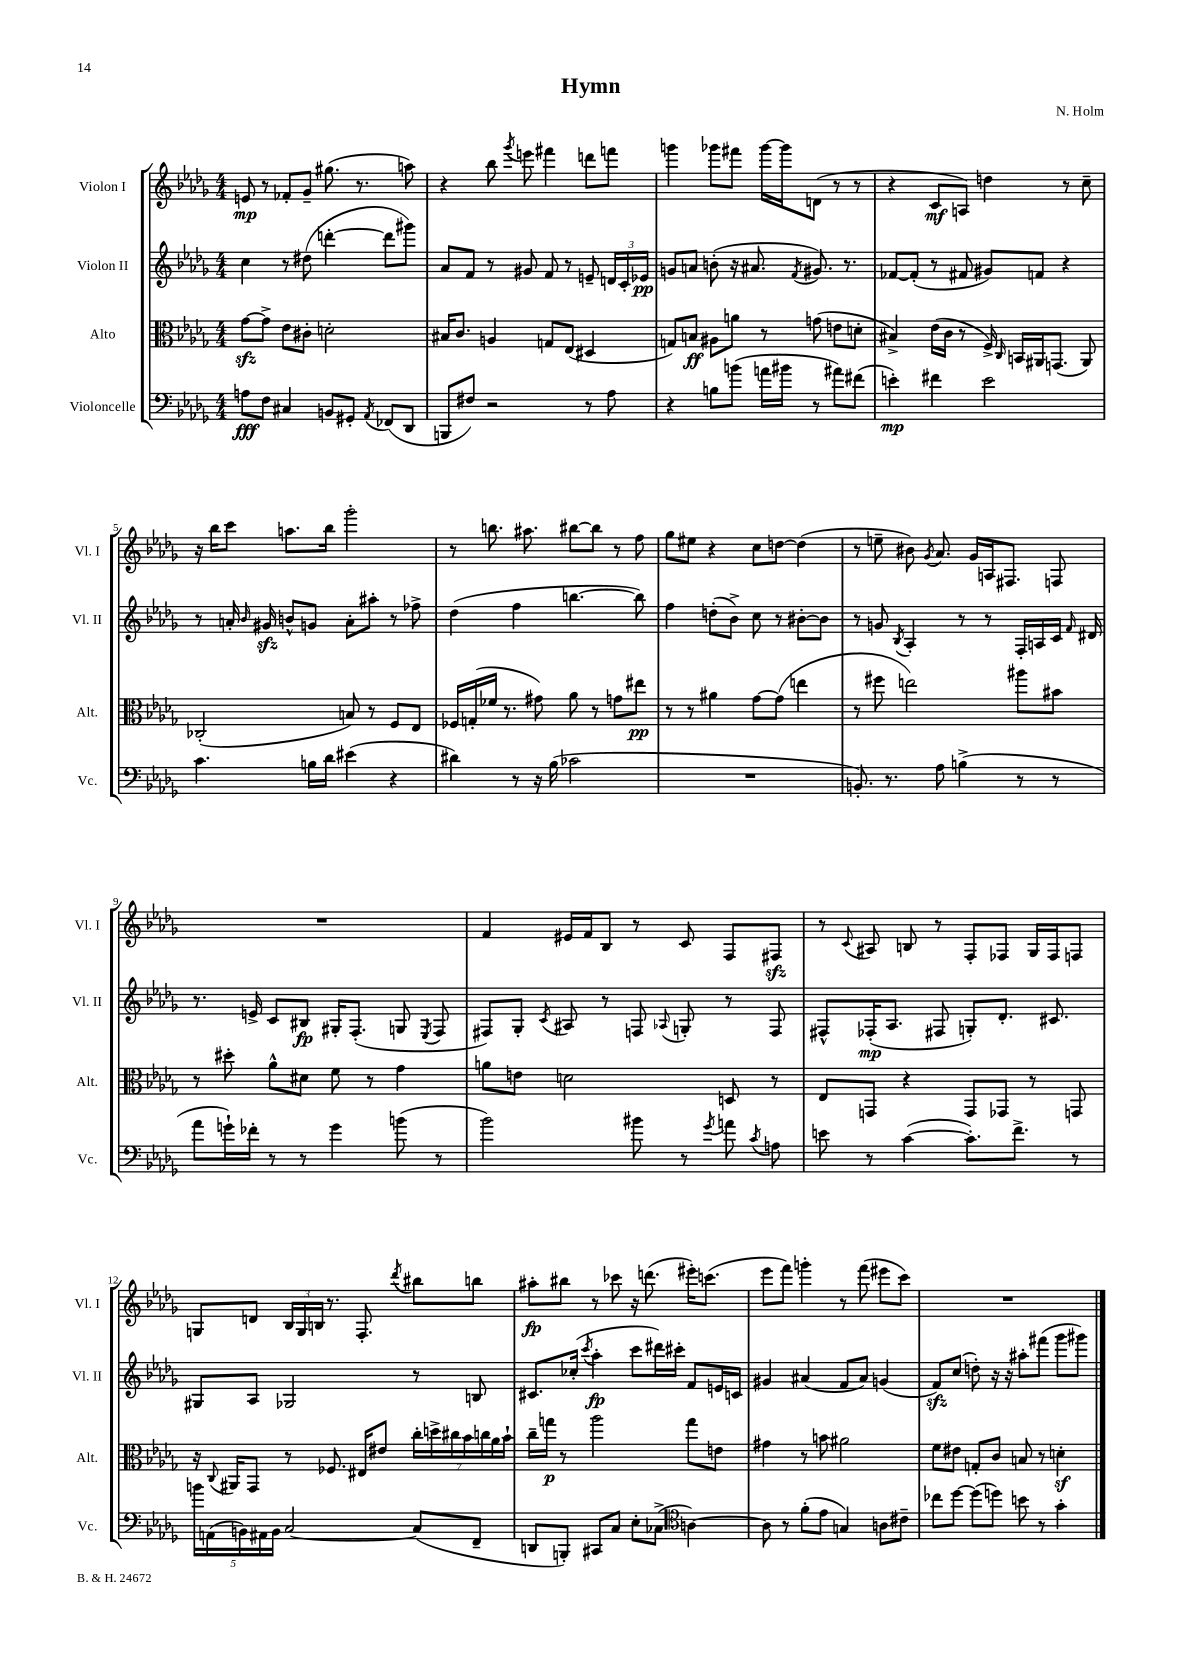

**kern	**dynam	**kern	**dynam	**kern	**dynam	**kern	**dynam
*part4	*part4	*part3	*part3	*part2	*part2	*part1	*part1
*staff4	*staff4	*staff3	*staff3	*staff2	*staff2	*staff1	*staff1
*I"Violoncelle	*	*I"Alto	*	*I"Violon II	*	*I"Violon I	*
*I'Vc.	*	*I'Alt.	*	*I'Vl. II	*	*I'Vl. I	*
*clefF4	*	*clefC3	*	*clefG2	*	*clefG2	*
*k[b-e-a-d-g-]	*	*k[b-e-a-d-g-]	*	*k[b-e-a-d-g-]	*	*k[b-e-a-d-g-]	*
*M4/4	*	*M4/4	*	*M4/4	*	*M4/4	*
=1	=1	=1	=1	=1	=1	=1	=1
8An\L	fff	[8g-zz\L	.	4cc\	.	8en/	mp
8F\J	.	8g-^\J]	.	.	.	8r	.
4C#X/	.	8e-\L	.	8r	.	8f-X'/L	.
.	.	8c#X'\J	.	(8dd#X\	.	8g-~/J	.
8BBn/L	.	2dn'\	.	[4dddn'\	.	(8.gg#X\	.
8GG#X'/J	.	.	.	.	.	.	.
.	.	.	.	.	.	8.r	.
8qAA-/	.	.	.	.	.	.	.
(8FF-X/L	.	.	.	8ddd\L]	.	.	.
8DD-/J	.	.	.	8ggg#X\J)	.	8aan\)	.
=2	=2	=2	=2	=2	=2	=2	=2
8BBBn/L	.	16B#X/KL	.	8a-/L	.	4r	.
.	.	8.c/J	.	.	.	.	.
8F#X/J)	.	.	.	8f/J	.	.	.
2r	.	4An/	.	8r	.	8bb-\	.
.	.	.	.	.	.	8qggg-/	.
.	.	.	.	8g#X/	.	8eeen\	.
.	.	8Gn/L	.	8f/	.	4fff#X\	.
.	.	(8E-/J	.	8r	.	.	.
8r	.	4D#X/	.	8en~/	.	8dddn\L	.
8A-\	.	.	.	24dn/LL	.	8fffn\J	.
.	.	.	.	24c'/	.	.	.
.	.	.	.	24e-X/JJ	pp	.	.
=3	=3	=3	=3	=3	=3	=3	=3
4r	.	8Gn/L)	.	8gn/L	.	4gggn\	.
.	.	8Bn/J	ff	8an/J	.	.	.
8Bn\L	.	8A#X\L	.	(8bn'\	.	8ggg-X\L	.
(8bn\J	.	8an\J	.	16r	.	8fff#X\J	.
.	.	.	.	8.a#X/	.	.	.
16an\LL	.	8r	.	.	.	[16ggg-\LL	.
16b#X\JJ	.	.	.	.	.	16ggg-\J]	.
.	.	.	.	8qf/	.	.	.
8r	.	(8gn\	.	8.g#X/)	.	(8dn\J	.
8a#X\L)	.	8en\L	.	.	.	8r	.
.	.	.	.	8.r	.	.	.
(8f#X\J	.	8dn'\J	.	.	.	8r	.
=4	=4	=4	=4	=4	=4	=4	=4
4en'\)	mp	4B#X^/)	.	[8f-X/L	.	4r	.
.	.	.	.	(8f-'/J]	.	.	.
4f#X\	.	(16e-\LL	.	8r	.	8c/L	mf
.	.	16c\JJ	.	.	.	.	.
.	.	8r	.	8f#X/	.	8An/J)	.
2e\	.	16F^/)	.	8g#X/L)	.	4ddn\	.
.	.	16qqC/	.	.	.	.	.
.	.	16BBn/LL	.	.	.	.	.
.	.	16AA#X/J	.	8fn/J	.	.	.
.	.	(8.GGn/J	.	.	.	.	.
.	.	.	.	4r	.	8r	.
.	.	8AA#/)	.	.	.	8cc~\	.
!!LO:LB:g=z
=5	=5	=5	=5	=5	=5	=5	=5
4.c\	.	(2C-X'/	.	8r	.	16r	.
.	.	.	.	.	.	16bb-\KL	.
.	.	.	.	16an'/	.	8ccc\J	.
.	.	.	.	16qqb-/	.	.	.
.	.	.	.	16g#Xzz/	.	.	.
.	.	.	.	8bn^^/L	.	8.aan\L	.
16Bn\LL	.	.	.	8gn/J	.	.	.
16d-\JJ	.	.	.	.	.	16bb-\Jk	.
(4e#X\	.	8Bn/)	.	8a'\L	.	2ggg-'\	.
.	.	8r	.	8aa#X'\J	.	.	.
4r	.	8F/L	.	8r	.	.	.
.	.	8E-/J	.	8ff-X^\	.	.	.
=6	=6	=6	=6	=6	=6	=6	=6
4d#X\)	.	16F-X/LL	.	(4dd-\	.	8r	.
.	.	(16Gn'/	.	.	.	.	.
.	.	16f-X/JJ	.	.	.	8.bbn\	.
.	.	8.r	.	.	.	.	.
8r	.	.	.	4ff\	.	.	.
.	.	.	.	.	.	8.aa#X\	.
16r	.	8g#X\)	.	.	.	.	.
(16B-\	.	.	.	.	.	.	.
2c-X\	.	8a-\	.	[4.bbn\	.	[8bb#X\L	.
.	.	8r	.	.	.	8bb#\J]	.
.	.	8gn\L	.	.	.	8r	.
.	.	8ee#X\J	pp	8bb\])	.	8ff\	.
=7	=7	=7	=7	=7	=7	=7	=7
1r	.	8r	.	4ff\	.	8gg-\L	.
.	.	8r	.	.	.	8ee#X\J	.
.	.	4a#X\	.	(8ddn'\L	.	4r	.
.	.	.	.	8b-^\J)	.	.	.
.	.	[8g-\L	.	8cc\	.	8cc\L	.
.	.	(8g-\J]	.	8r	.	[8ddn\J	.
.	.	4een\	.	[8b#X'\L	.	(4dd\]	.
.	.	.	.	8b#\J]	.	.	.
=8	=8	=8	=8	=8	=8	=8	=8
8.BBn'/)	.	8r	.	8r	.	8r	.
.	.	8ff#X\	.	8gn/	.	8een~\	.
8.r	.	.	.	.	.	.	.
.	.	.	.	8qB-/	.	.	.
.	.	2een\)	.	4A-'/	.	8b#X\)	.
.	.	.	.	.	.	8qg-/	.
8A-\	.	.	.	.	.	8.a-/	.
(4Bn^\	.	.	.	8r	.	.	.
.	.	.	.	.	.	16g-/LL	.
.	.	.	.	8r	.	16An/J	.
.	.	.	.	.	.	8.F#X/J	.
8r	.	8aa#X\L	.	16F'/LL	.	.	.
.	.	.	.	16An/	.	.	.
8r	.	8b#X\J	.	16c/JJ	.	8Fn/	.
.	.	.	.	16qqf/	.	.	.
.	.	.	.	16d#X/	.	.	.
!!LO:LB:g=z
=9	=9	=9	=9	=9	=9	=9	=9
8a-\L	.	8r	.	8.r	.	1r	.
16gn`\L)	.	8dd#X'\	.	.	.	.	.
16f-X'\JJ	.	.	.	16en^/	.	.	.
8r	.	8a-^^\L	.	8c/L	.	.	.
8r	.	8d#X\J	.	8B#X/J	fp	.	.
4g\	.	8f\	.	16G#X'/KL	.	.	.
.	.	.	.	(8.F'/J	.	.	.
.	.	8r	.	.	.	.	.
(8bn\	.	4g-\	.	8Gn/	.	.	.
.	.	.	.	8qE-/	.	.	.
8r	.	.	.	8F/	.	.	.
=10	=10	=10	=10	=10	=10	=10	=10
2b-\)	.	8an\L	.	8F#X/L)	.	4f/	.
.	.	8en\J	.	8G-'/J	.	.	.
.	.	.	.	8qc/	.	.	.
.	.	2dn\	.	8A#X/	.	16e#X/LL	.
.	.	.	.	.	.	16f/J	.
.	.	.	.	8r	.	8B-/J	.
8b#X\	.	.	.	8Fn/	.	8r	.
.	.	.	.	8qqA-X/	.	.	.
8r	.	.	.	8Gn'/	.	8c/	.
8qg-/	.	.	.	.	.	.	.
8an\	.	8Dn/	.	8r	.	8F/L	.
8qc/	.	.	.	.	.	.	.
8An\	.	8r	.	8F/	.	8F#Xzz/J	.
=11	=11	=11	=11	=11	=11	=11	=11
8en\	.	8E-/L	.	8F#X^^/L	.	8r	.
.	.	.	.	.	.	8qqc/	.
8r	.	8GGn/J	.	(16F-X'/K	mp	8A#X/	.
.	.	.	.	8.A-/J	.	.	.
([4c\	.	4r	.	.	.	8Bn/	.
.	.	.	.	8F#X/	.	8r	.
8.c'\L])	.	8GG/L	.	8Gn'/L)	.	8F'/L	.
.	.	8GG-X/J	.	8.d-'/J	.	8F-X/J	.
8.f^\J	.	.	.	.	.	.	.
.	.	8r	.	.	.	16G-/LL	.
.	.	.	.	8.c#X/	.	16F-/J	.
8r	.	8GGn/	.	.	.	8Fn/J	.
!!LO:LB:g=z
=12	=12	=12	=12	=12	=12	=12	=12
20bn\LL	.	16r	.	8G#X/L	.	8Gn/L	.
(20AAn\	.	.	.	.	.	.	.
.	.	8qqC/	.	.	.	.	.
.	.	16AA#X/KL	.	.	.	.	.
20BBn\)	.	.	.	.	.	.	.
.	.	8GG-/J	.	8A-/J	.	8dn/J	.
20AA#X\	.	.	.	.	.	.	.
20BB\JJ	.	.	.	.	.	.	.
[2C/	.	8r	.	2G-X/	.	24B-/LL	.
.	.	.	.	.	.	24G/	.
.	.	.	.	.	.	24Bn/JJ	.
.	.	8.F-X/	.	.	.	8.r	.
.	.	16E#X/KL	.	.	.	8.F'/	.
.	.	8e#X/J	.	.	.	.	.
.	.	.	.	.	.	8qddd-/	.
(8C/L]	.	28cc'\LL	.	8r	.	8bb#X\L	.
.	.	28ddn^\	.	.	.	.	.
.	.	28cc#X\	.	.	.	.	.
.	.	28b-\	.	.	.	.	.
8FF~/J	.	.	.	8Bn/	.	8bbn\J	.
.	.	28ccn\	.	.	.	.	.
.	.	28a-\	.	.	.	.	.
.	.	28b-`\JJ	.	.	.	.	.
=13	=13	=13	=13	=13	=13	=13	=13
8DDn/L	.	16cc~\LL	.	8.c#X/L	.	8aa#X'\L	fp
.	.	16ggn\JJ	p	.	.	.	.
8BBBn'/J)	.	8r	.	.	.	8bb#X\J	.
.	.	.	.	(16cc-X'/Jk	.	.	.
.	.	.	.	8qccc/	.	.	.
8CC#X/L	.	2aa-\	.	4aa-'\	fp	8r	.
8C/J	.	.	.	.	.	8ccc-X\	.
8E-'\L	.	.	.	8ccc\L	.	16r	.
.	.	.	.	.	.	(8.dddn\	.
(8C-X^\J	.	.	.	16ddd#X\L)	.	.	.
.	.	.	.	16ccc#X'\JJ	.	.	.
*clefC4	*	*	*	*	*	*	*
[4An\)	.	8gg\L	.	8f/L	.	16eee#X'\KL)	.
.	.	.	.	.	.	(8.cccn\J	.
.	.	8en\J	.	16en/L	.	.	.
.	.	.	.	16cn/JJ	.	.	.
=14	=14	=14	=14	=14	=14	=14	=14
8A\]	.	4g#X\	.	4g#X/	.	8eee-\L	.
8r	.	.	.	.	.	8fff\J)	.
(8f'\L	.	8r	.	(4a#X/	.	4gggn'\	.
8e-\J	.	8bn\	.	.	.	.	.
4Gn/)	.	2a#X\	.	8f/L	.	8r	.
.	.	.	.	8a#/J)	.	(8fff\	.
8An\L	.	.	.	(4gn/	.	8eee#X\L	.
8c#X~\J	.	.	.	.	.	8ccc\J)	.
=15	=15	=15	=15	=15	=15	=15	=15
8cc-X\L	.	8f\L	.	8fzz/L)	.	1r	.
[8dd-\J	.	8e#X\J	.	(8cc/J	.	.	.
(8dd-\L]	.	8Gn'/L	.	8ddn'\)	.	.	.
8ddn\J)	.	8c/J	.	16r	.	.	.
.	.	.	.	16r	.	.	.
8bn\	.	8Bn/	.	8aa#X'\L	.	.	.
8r	.	8r	.	(8fff#X\J	.	.	.
4g-'\	.	4dnz'\	.	8ggg-\L	.	.	.
.	.	.	.	8ggg#X\J)	.	.	.
==	==	==	==	==	==	==	==
*-	*-	*-	*-	*-	*-	*-	*-
